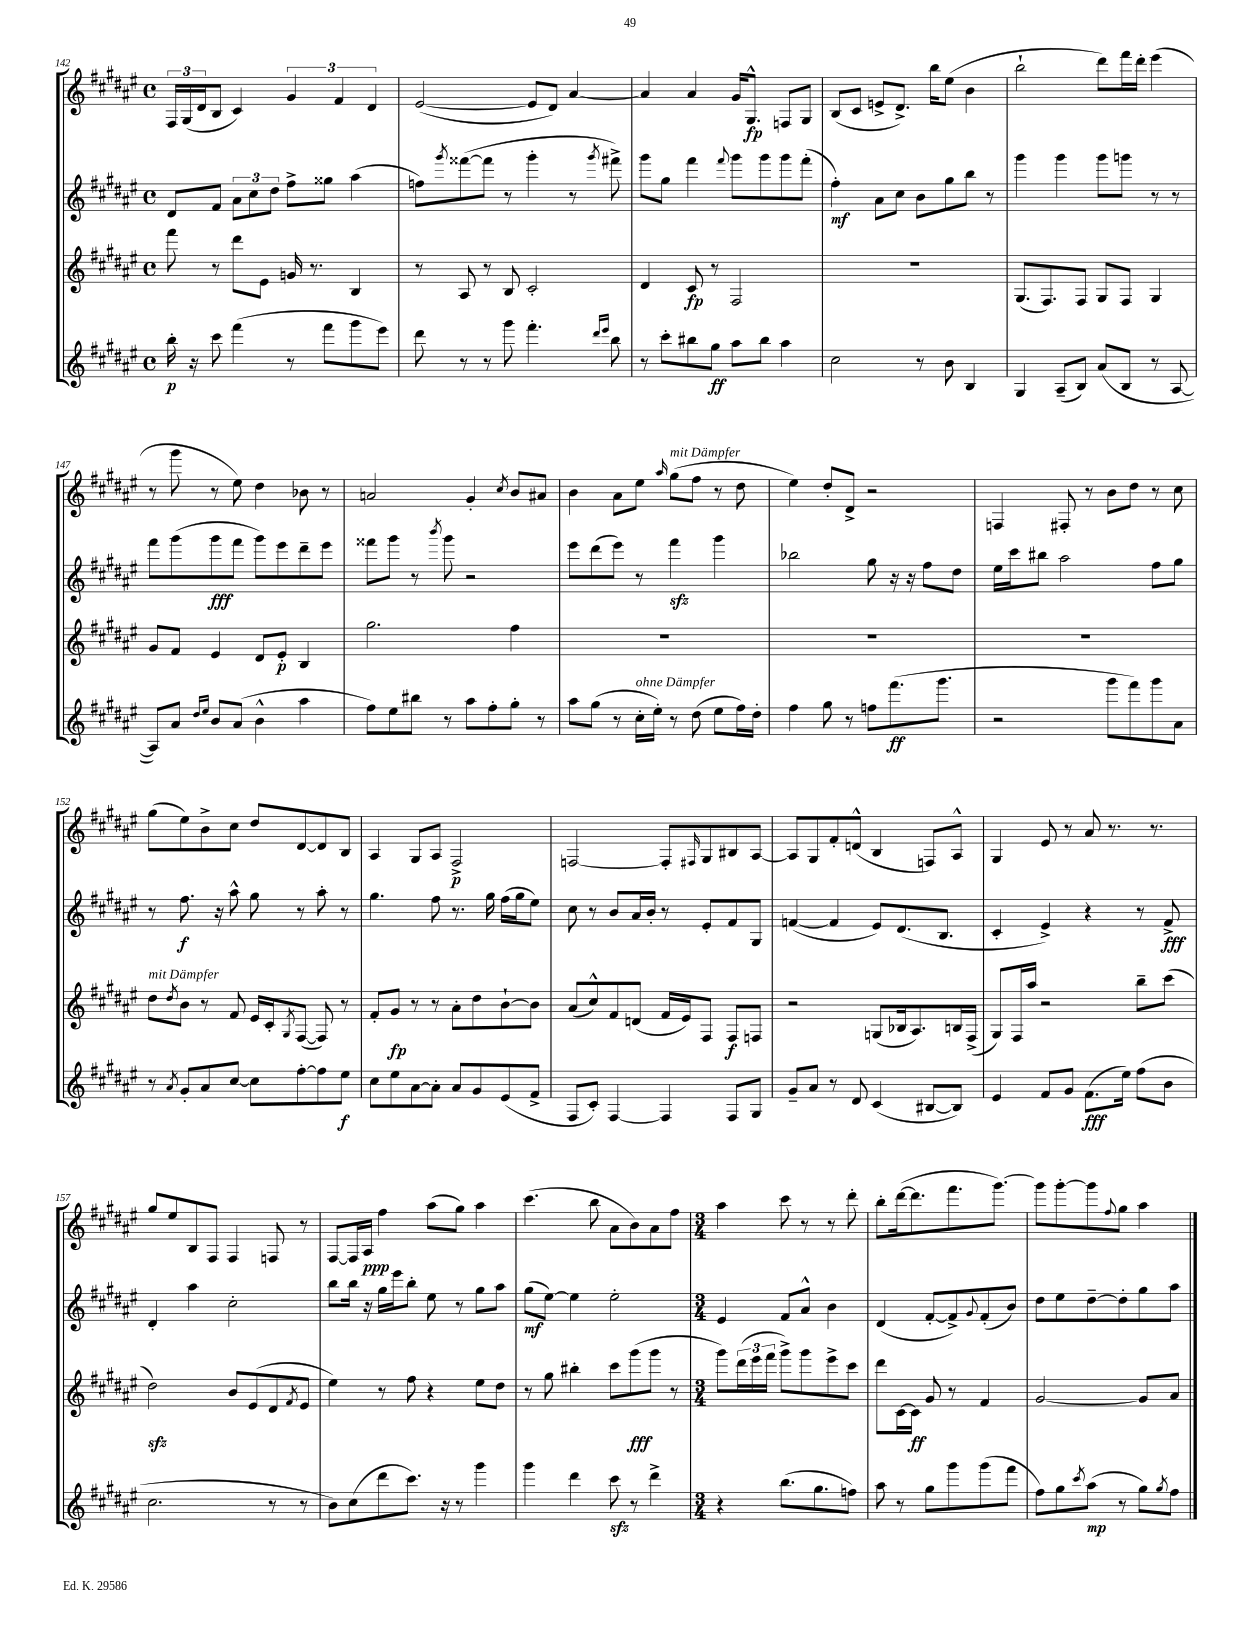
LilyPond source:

<<
\new StaffGroup <<
\new Staff = "s0" {
    \clef treble \key fis \major \defaultTimeSignature \time 4/4
    \tuplet 3/2 { fis16 gis16( dis'16 } b8 cis'4) \tuplet 3/2 { gis'4 fis'4 dis'4 } |
    eis'2~( eis'8 dis'8) ais'4~ |
    ais'4 ais'4 gis'16 gis8.-^\fp f8 gis8 |
    b8( cis'8 e'8-> dis'8.->) b''16 eis''8( b'4 |
    b''2-! dis'''8) fis'''16 dis'''16-. eis'''4( |
    r8 gis'''8 r8 eis''8) dis''4 bes'8 r8 |
    a'2 gis'4-. \acciaccatura { cis''8 } b'8 ais'8 |
    b'4 ais'8 eis''8 \grace { ais''16 } gis''8^\markup { \italic "mit Dämpfer" }( fis''8 r8 dis''8 |
    eis''4) dis''8-. dis'8-> r2 |
    f4 fis8-. r8 b'8 dis''8 r8 cis''8 |
    gis''8( eis''8) b'8-> cis''8 dis''8 dis'8~ dis'8 b8 |
    ais4 gis8 ais8 fis2->\p |
    f2~ f8-. \grace { fis16 } gis8 bis8 ais8~ |
    ais8 gis8 fis'8-. d'8-^( b4 f8) ais8-^ |
    gis4 eis'8 r8 ais'8 r8. r8. |
    gis''8 eis''8 b8 fis8 fis4 f8 r8 |
    fis8~ fis16 ais16\ppp fis''4 ais''8( gis''8) ais''4 |
    cis'''4.( b''8 ais'8 b'8) ais'8 fis''8 |
    \numericTimeSignature \time 3/4 ais''4 cis'''8 r8 r8 dis'''8-. |
    b''8-. dis'''16~( dis'''8. fis'''8. gis'''8.~) |
    gis'''8 gis'''8~-. gis'''8 \appoggiatura { fis''8 } gis''8 ais''4 \bar "|." |
}
\new Staff = "s1" {
    \clef treble \key fis \major \defaultTimeSignature \time 4/4
    dis'8 fis'8 \tuplet 3/2 { ais'8 cis''8 dis''8 } fis''8-> gisis''8 ais''4( |
    f''8) \acciaccatura { gis'''8 } fisis'''8~( fisis'''8 r8 gis'''4-. r8 \acciaccatura { gis'''8 } fis'''8->) |
    gis'''8 gis''8 fis'''4 \appoggiatura { fis'''8 } gis'''8 gis'''8 gis'''8 fis'''8-.( |
    fis''4-.\mf) ais'8 cis''8 b'8 gis''8 b''8 r8 |
    gis'''4 gis'''4 gis'''8 g'''8 r8 r8 |
    fis'''8 gis'''8( gis'''8\fff fis'''8 gis'''8) eis'''8 dis'''8-- eis'''8 |
    fisis'''8 gis'''8 r8 \acciaccatura { b'''8 } gis'''8 r2 |
    eis'''8 dis'''8( eis'''8) r8 fis'''4\sfz gis'''4 |
    bes''2 gis''8 r16 r16 fis''8 dis''8 |
    eis''16 cis'''16 bis''8 ais''2 fis''8 gis''8 |
    r8 fis''8.\f r16 ais''8-^ gis''8 r8 ais''8-. r8 |
    gis''4. fis''8 r8. gis''16 fis''16( gis''16 eis''8) |
    cis''8 r8 b'8 ais'16 b'16-. r8 eis'8-. fis'8 gis8 |
    f'4~( f'4 eis'8) dis'8.( b8. |
    cis'4-. eis'4->) r4 r8 fis'8->\fff |
    dis'4-. ais''4 cis''2-. |
    b''8 b''16 r16 gis''16 eis'''16 b''8-. eis''8 r8 gis''8 ais''8 |
    gis''8\mf( eis''8~) eis''4 eis''2-. |
    \numericTimeSignature \time 3/4 eis'4 fis'8 ais'8-^ b'4 |
    dis'4( fis'8~-. fis'8->) \appoggiatura { gis'8 } fis'8-.( b'8) |
    dis''8 eis''8 dis''8~-- dis''8-. gis''8 ais''8 \bar "|." |
}
\new Staff = "s2" {
    \clef treble \key fis \major \defaultTimeSignature \time 4/4
    fis'''8 r8 dis'''8 eis'8 g'16 r8. b4 |
    r8 ais8 r8 b8 cis'2-. |
    dis'4 cis'8\fp r8 fis2 |
    R1 |
    gis8.( fis8.) fis8 gis8 fis8 gis4 |
    gis'8 fis'8 eis'4 dis'8 eis'8-.\p b4 |
    gis''2. fis''4 |
    R1 |
    R1 |
    R1 |
    dis''8^\markup { \italic "mit Dämpfer" } \acciaccatura { dis''8 } b'8 r8 fis'8 eis'16 cis'16-. \acciaccatura { gis8 } fis8~( fis8) r8 |
    fis'8-. gis'8\fp r8 r8 ais'8-. dis''8 b'8~-! b'8 |
    ais'8( cis''8-^) fis'8 d'8( fis'16 eis'16) fis8 fis8\f f8 |
    r2 g8( bes16 ais8.) b16 fis16->( |
    gis8) fis16 ais''16 r2 b''8-- cis'''8( |
    dis''2\sfz) b'8 eis'8( dis'8 \acciaccatura { fis'8 } eis'8 |
    eis''4) r8 fis''8 r4 eis''8 dis''8 |
    r8 gis''8 bis''4-. cis'''8 gis'''8\fff( gis'''8 r8 |
    \numericTimeSignature \time 3/4 gis'''8) \tuplet 3/2 { dis'''16( eis'''16 fis'''16 } gis'''8->) gis'''8 eis'''8-> cis'''8 |
    dis'''8 cis'16~ cis'16\ff gis'8 r8 fis'4 |
    gis'2~ gis'8 ais'8 \bar "|." |
}
\new Staff = "s3" {
    \clef treble \key fis \major \defaultTimeSignature \time 4/4
    b''16-.\p r16 cis'''8 fis'''4( r8 fis'''8 gis'''8 eis'''8) |
    dis'''8 r8 r8 gis'''8 fis'''4.-. \grace { dis'''16 eis'''16 } b''8 |
    r8 cis'''8-. bis''8 gis''8\ff ais''8 bis''8 ais''4 |
    cis''2 r8 b'8 b4 |
    gis4 ais8--( b8) ais'8( b8 r8 ais8~ |
    ais8) ais'8 \grace { dis''16 eis''16 } b'8 ais'8( b'4-^ ais''4 |
    fis''8) eis''8 bis''8 r8 ais''8 fis''8-. gis''8-. r8 |
    ais''8 gis''8( r8 cis''16-.^\markup { \italic "ohne Dämpfer" } eis''16-.) r8 dis''8( eis''8 fis''16) dis''16-. |
    fis''4 gis''8 r8 f''8 fis'''8.\ff( gis'''8. |
    r2 gis'''8 fis'''8) gis'''8 ais'8 |
    r8 \acciaccatura { ais'8 } gis'8-. ais'8 cis''8~ cis''8 fis''8~-. fis''8 eis''8\f |
    cis''8 eis''8 ais'8~ ais'8-. ais'8 gis'8 eis'8( fis'8-> |
    fis8 cis'8-.) fis4~ fis4 fis8 gis8 |
    gis'8-- ais'8 r8 dis'8 cis'4( bis8~ bis8) |
    eis'4 fis'8 gis'8 fis'8.\fff( eis''16) fis''8( b'8 |
    cis''2. r8 r8 |
    b'8) cis''8( dis'''8 cis'''8.) r16 r8 gis'''4 |
    gis'''4 dis'''4 cis'''8\sfz r8 dis'''4-> |
    \numericTimeSignature \time 3/4 r4 b''8.( gis''8. f''8) |
    ais''8 r8 gis''8 gis'''8 gis'''8( fis'''8 |
    fis''8) gis''8 \acciaccatura { cis'''8 } ais''8\mp( r8 gis''8) \acciaccatura { gis''8 } fis''8 \bar "|." |
}
>>
>>
\layout { \context { \Score currentBarNumber = #142 } }
